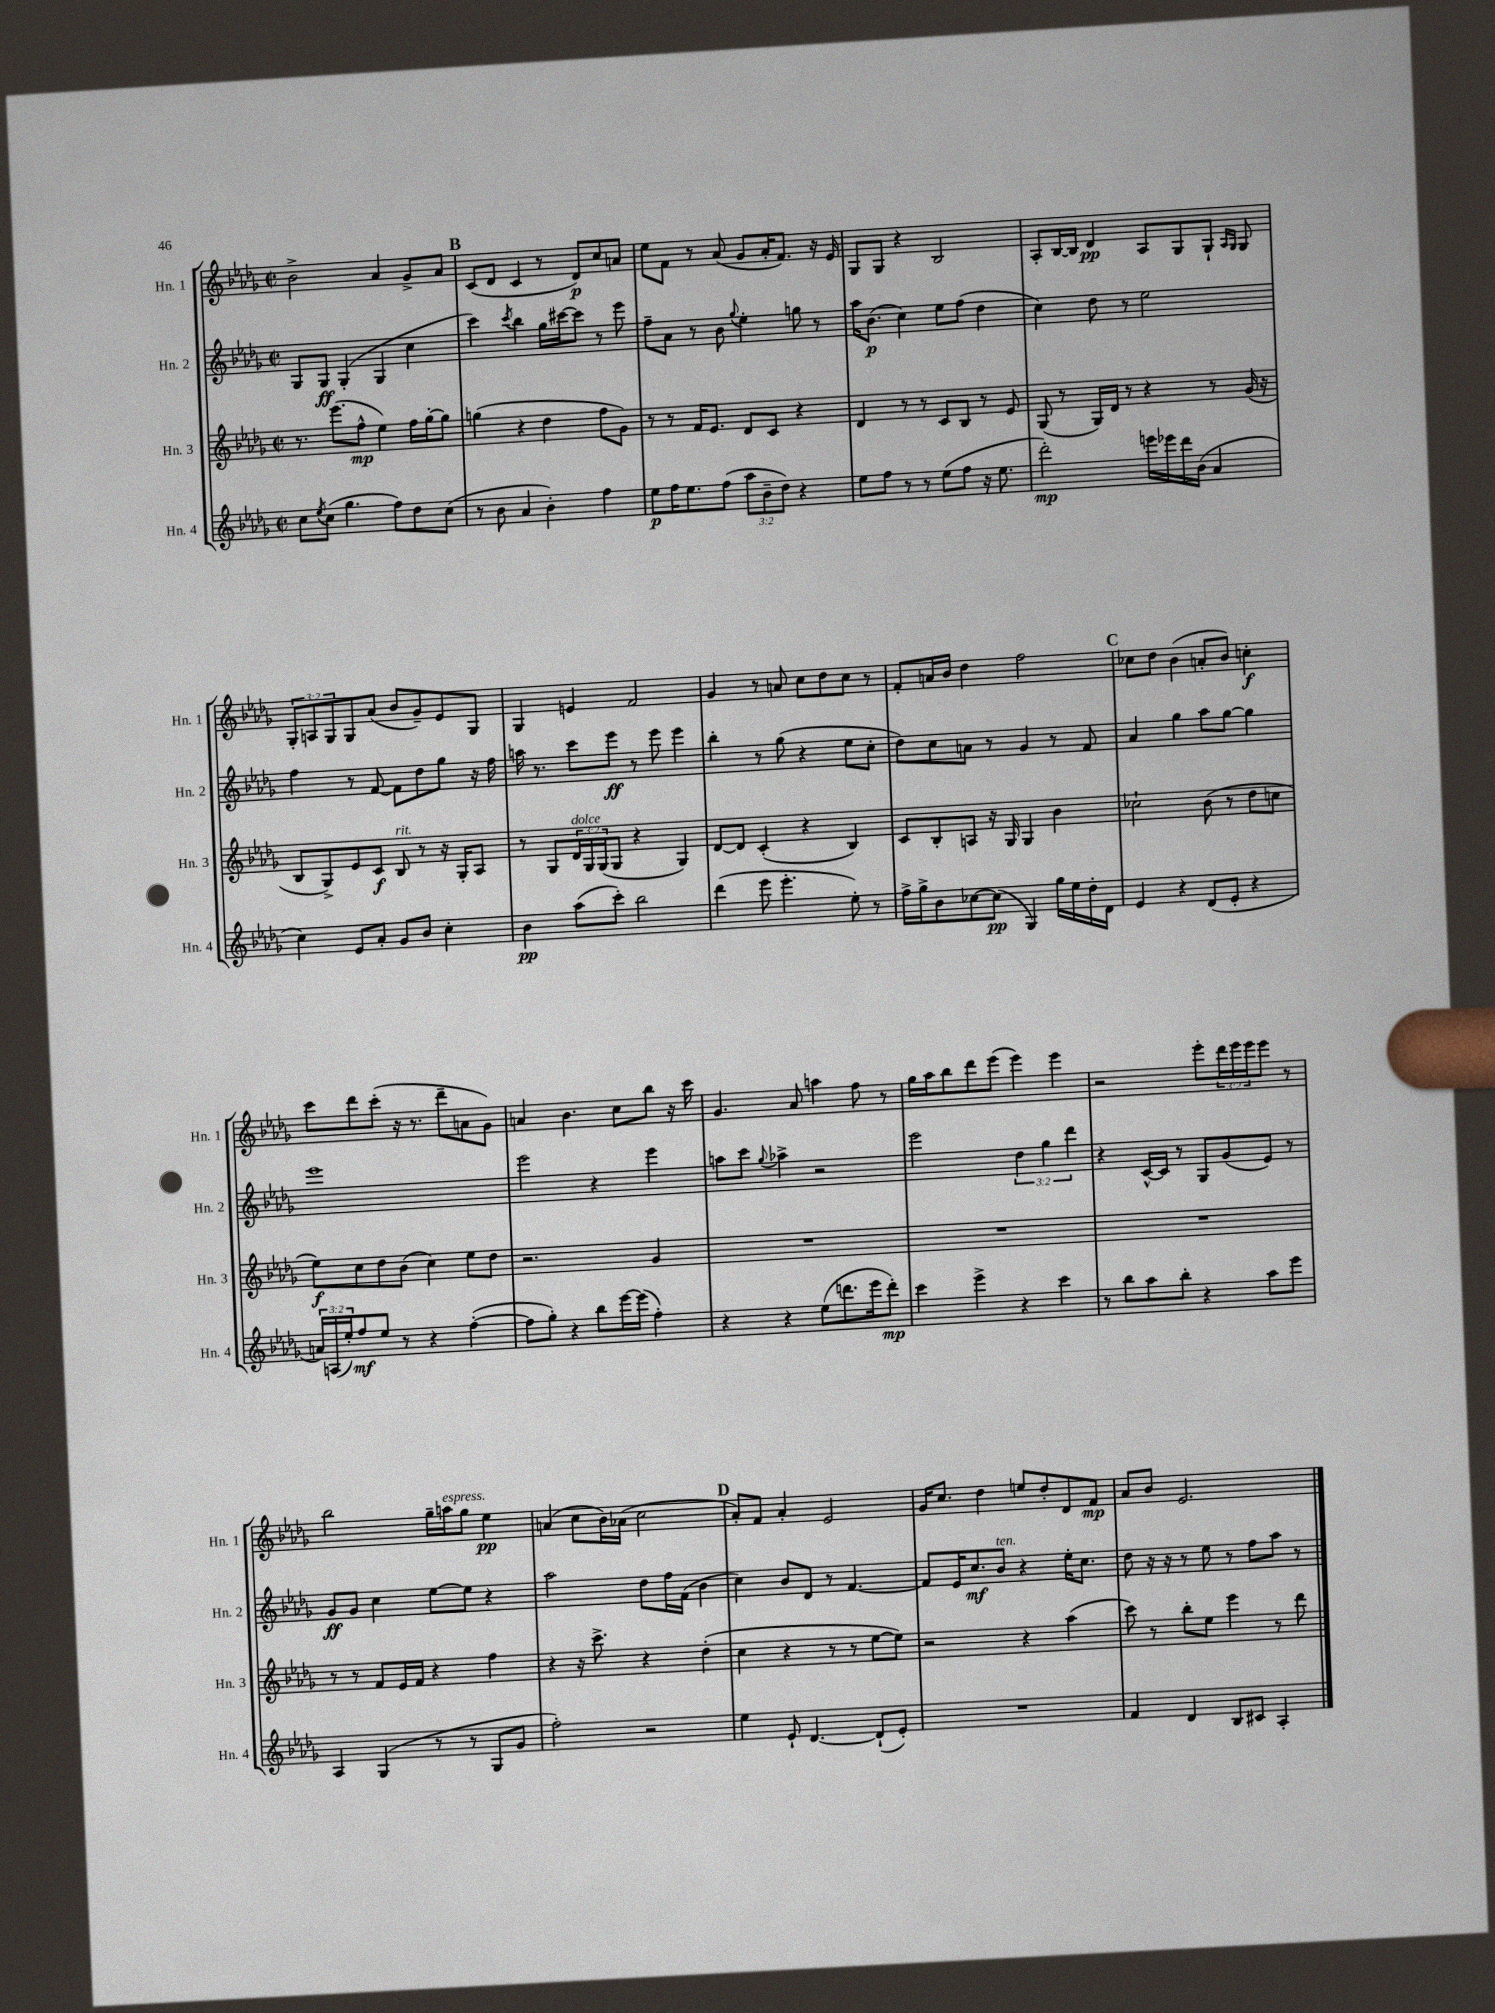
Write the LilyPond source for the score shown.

<<
\new StaffGroup <<
\new Staff = "s0" \with { instrumentName = "Hn. 1" shortInstrumentName = "Hn. 1" } {
    \clef treble \key des \major \defaultTimeSignature \time 2/2 \override Staff.TupletNumber.text = #tuplet-number::calc-fraction-text
    bes'2-> aes'4 ges'8-> aes'8 |
    \mark \markup { \bold "B" } c'8( des'8 c'4 r8 des'8\p) c''8 a'8 |
    ees''8 f'8 r8 aes'8( ges'8 aes'16-. f'8.) r16 ees'16 |
    ges8 ges8 r4 bes2 |
    aes8-. bes16~ bes16 des'4\pp aes8 ges8 ges8-! \grace { aes16 ges16 } ges8 |
    \tuplet 3/2 { ges8-. a8 ges8 } ges8 aes'8( bes'8 ges'8--) ees'8 ges8 |
    ges4 e'4 f'2 |
    ges'4 r8 a'8 c''8 des''8 c''8 r8 |
    f'8-. a'16 bes'16 des''4 f''2 |
    \mark \markup { \bold "C" } ces''8 des''8 bes'4( a'8-. bes'8) c''4-.\f |
    c'''8 des'''8 c'''8-.( r16 r8. des'''8-- a'8 ges'8) |
    a'4 bes'4. c''8 bes''8 r16 c'''16 |
    ges'4. aes'8 a''4 f''8 r8 |
    ges''16 aes''16 bes''8 des'''8 ees'''8( ees'''4) ees'''4 |
    r2 ees'''8-. \tuplet 3/2 { des'''16 ees'''16 ees'''16 } ees'''8 r8 |
    bes''2 ges''16-- a''16^\markup { \italic "espress." } ges''8 ees''4\pp |
    a'4( c''8 bes'16) aes'16( c''2 |
    \mark \markup { \bold "D" } aes'8-.) f'8 aes'4-. ees'2 |
    ges'16 c''8. des''4 e''8 des''8-. des'8 f'8\mp |
    aes'8 bes'8 ees'2. \bar "|." |
}
\new Staff = "s1" \with { instrumentName = "Hn. 2" shortInstrumentName = "Hn. 2" } {
    \clef treble \key des \major \defaultTimeSignature \time 2/2 \override Staff.TupletNumber.text = #tuplet-number::calc-fraction-text
    ges8 ges8\ff ges4-.( ges4 c''4 |
    \mark \markup { \bold "B" } c'''4) \acciaccatura { c'''8 } bes''4 ges''16 cis'''16~ cis'''8 r8 ees'''8 |
    f''8-- aes'8 r8 bes'8 \appoggiatura { ges''8 } ees''4-. g''8 r8 |
    aes''16 bes'8.\p( c''4) ees''8 f''8( des''4 |
    c''4) des''8 r8 ees''2 |
    f''4 r8 f'8~ f'8 des''8 ges''8 r16 f''16 |
    a''16 r8. c'''8 ees'''8\ff r8 ees'''8 ees'''4 |
    bes''4-. r8 ges''8( r4 ees''8 c''8-. |
    des''8) c''8 a'8 r8 ges'4 r8 f'8 |
    \mark \markup { \bold "C" } aes'4 ges''4 aes''8 ges''8~ ges''4 |
    ees'''1 |
    ees'''2 r4 ees'''4 |
    a''8 c'''8 \appoggiatura { ges''8 } aes''4-> r2 |
    ees'''2 \tuplet 3/2 { des''4 ges''4 des'''4 } |
    r4 c'16~-^ c'16 r8 ges8 ges'8( ees'8) r8 |
    ges'8\ff ges'8 c''4 ees''8~ ees''8 r4 |
    aes''2 des''8 f''16 f'16( bes'4 |
    \mark \markup { \bold "D" } c''4) bes'8 des'8 r8 f'4.~ |
    f'8 ees'16 c''8.\mf bes'8^\markup { \italic "ten." } r4 ees''16-. c''8. |
    des''8 r16 r16 r8 ees''8 r8 f''8 aes''8 r8 \bar "|." |
}
\new Staff = "s2" \with { instrumentName = "Hn. 3" shortInstrumentName = "Hn. 3" } {
    \clef treble \key des \major \defaultTimeSignature \time 2/2 \override Staff.TupletNumber.text = #tuplet-number::calc-fraction-text
    r8. ees'''8.( f''8-^\mp ees''4) f''16 ges''16~-. ges''8 |
    \mark \markup { \bold "B" } g''4( r4 des''4 f''8 ges'8) |
    r8 r8 f'16 ees'8. des'8 c'8 r4 |
    des'4 r8 r8 c'8 bes8 r8 ees'8 |
    ges8( r8 ges16) des'16 r8 r4 r8 ges'16( r16 |
    bes8 ges8->) ees'8 c'8\f bes8^\markup { \italic "rit." } r8 r16 ges16-. aes8 |
    r8 ges8 \tuplet 3/2 { des'16^\markup { \italic "dolce" } ges16 ges16( } ges8 r4 ges4) |
    des'8~ des'8 c'4-.( r4 bes4) |
    c'8 bes8-. a8 r16 ges16 ges4 bes'4 |
    \mark \markup { \bold "C" } ces''2-! bes'8( r8 des''8 c''8 |
    ees''8\f) c''8 des''8 bes'8( c''4) ees''8 des''8 |
    r2. ges'4 |
    R1 |
    R1 |
    R1 |
    r8 r8 f'8 ees'16 f'16 r4 f''4 |
    r4 r16 c'''8.-> r4 des''4-.( |
    \mark \markup { \bold "D" } c''4 r4 r8 r8 ees''8~ ees''8) |
    r2 r4 aes''4( |
    c'''8) r8 bes''8-. ees''8 ees'''4 r8 des'''8 \bar "|." |
}
\new Staff = "s3" \with { instrumentName = "Hn. 4" shortInstrumentName = "Hn. 4" } {
    \clef treble \key des \major \defaultTimeSignature \time 2/2 \override Staff.TupletNumber.text = #tuplet-number::calc-fraction-text
    c''8 \acciaccatura { ees''8 } c''8( ges''4. f''8) des''8 c''8( |
    \mark \markup { \bold "B" } r8 bes'8 aes'4 bes'4-.) f''4 |
    ees''8\p f''16 ees''8. f''8( \tuplet 3/2 { aes''8 bes'8-- des''8) } r4 |
    ees''8 f''8 r8 r8 ees''8( f''8 r16 ees''8. |
    des'''2-.\mp) e'''16 ees'''16 des'''16 bes'16( aes'4 |
    c''4) ees'8 aes'8-. ges'8 bes'8 c''4-. |
    bes'4\pp aes''8( c'''8-.) bes''2 |
    des'''4( ees'''8 ees'''4.-. ees''8-.) r8 |
    f''16-> ges''16-> bes'8 ces''8~ ces''8\pp( ges4) ges''16 ees''16 des''16-. des'16 |
    \mark \markup { \bold "C" } ees'4 r4 des'8( ees'8-. r4 |
    \tuplet 3/2 { a'16) a16( ees''16-.) } f''8\mf ees''8 r8 r4 f''4~-.( |
    f''8 ges''8-.) r4 bes''8 ees'''16~ ees'''16( f''4-.) |
    r4 r4 ees''8( d'''8. ees'''16 d'''8-.\mp) |
    c'''4 ees'''4-> r4 c'''4 |
    r8 bes''8 aes''8 bes''8-. r4 aes''8 ees'''8 |
    aes4 ges4( r8 r8 ges8 ges'8 |
    f''2-.) r2 |
    \mark \markup { \bold "D" } ees''4 ees'8-! des'4.~ des'8-!( ees'8-.) |
    R1 |
    f'4 des'4 bes8 cis'8 aes4-. \bar "|." |
}
>>
>>
\layout { \context { \Score \remove "Bar_number_engraver" } }
